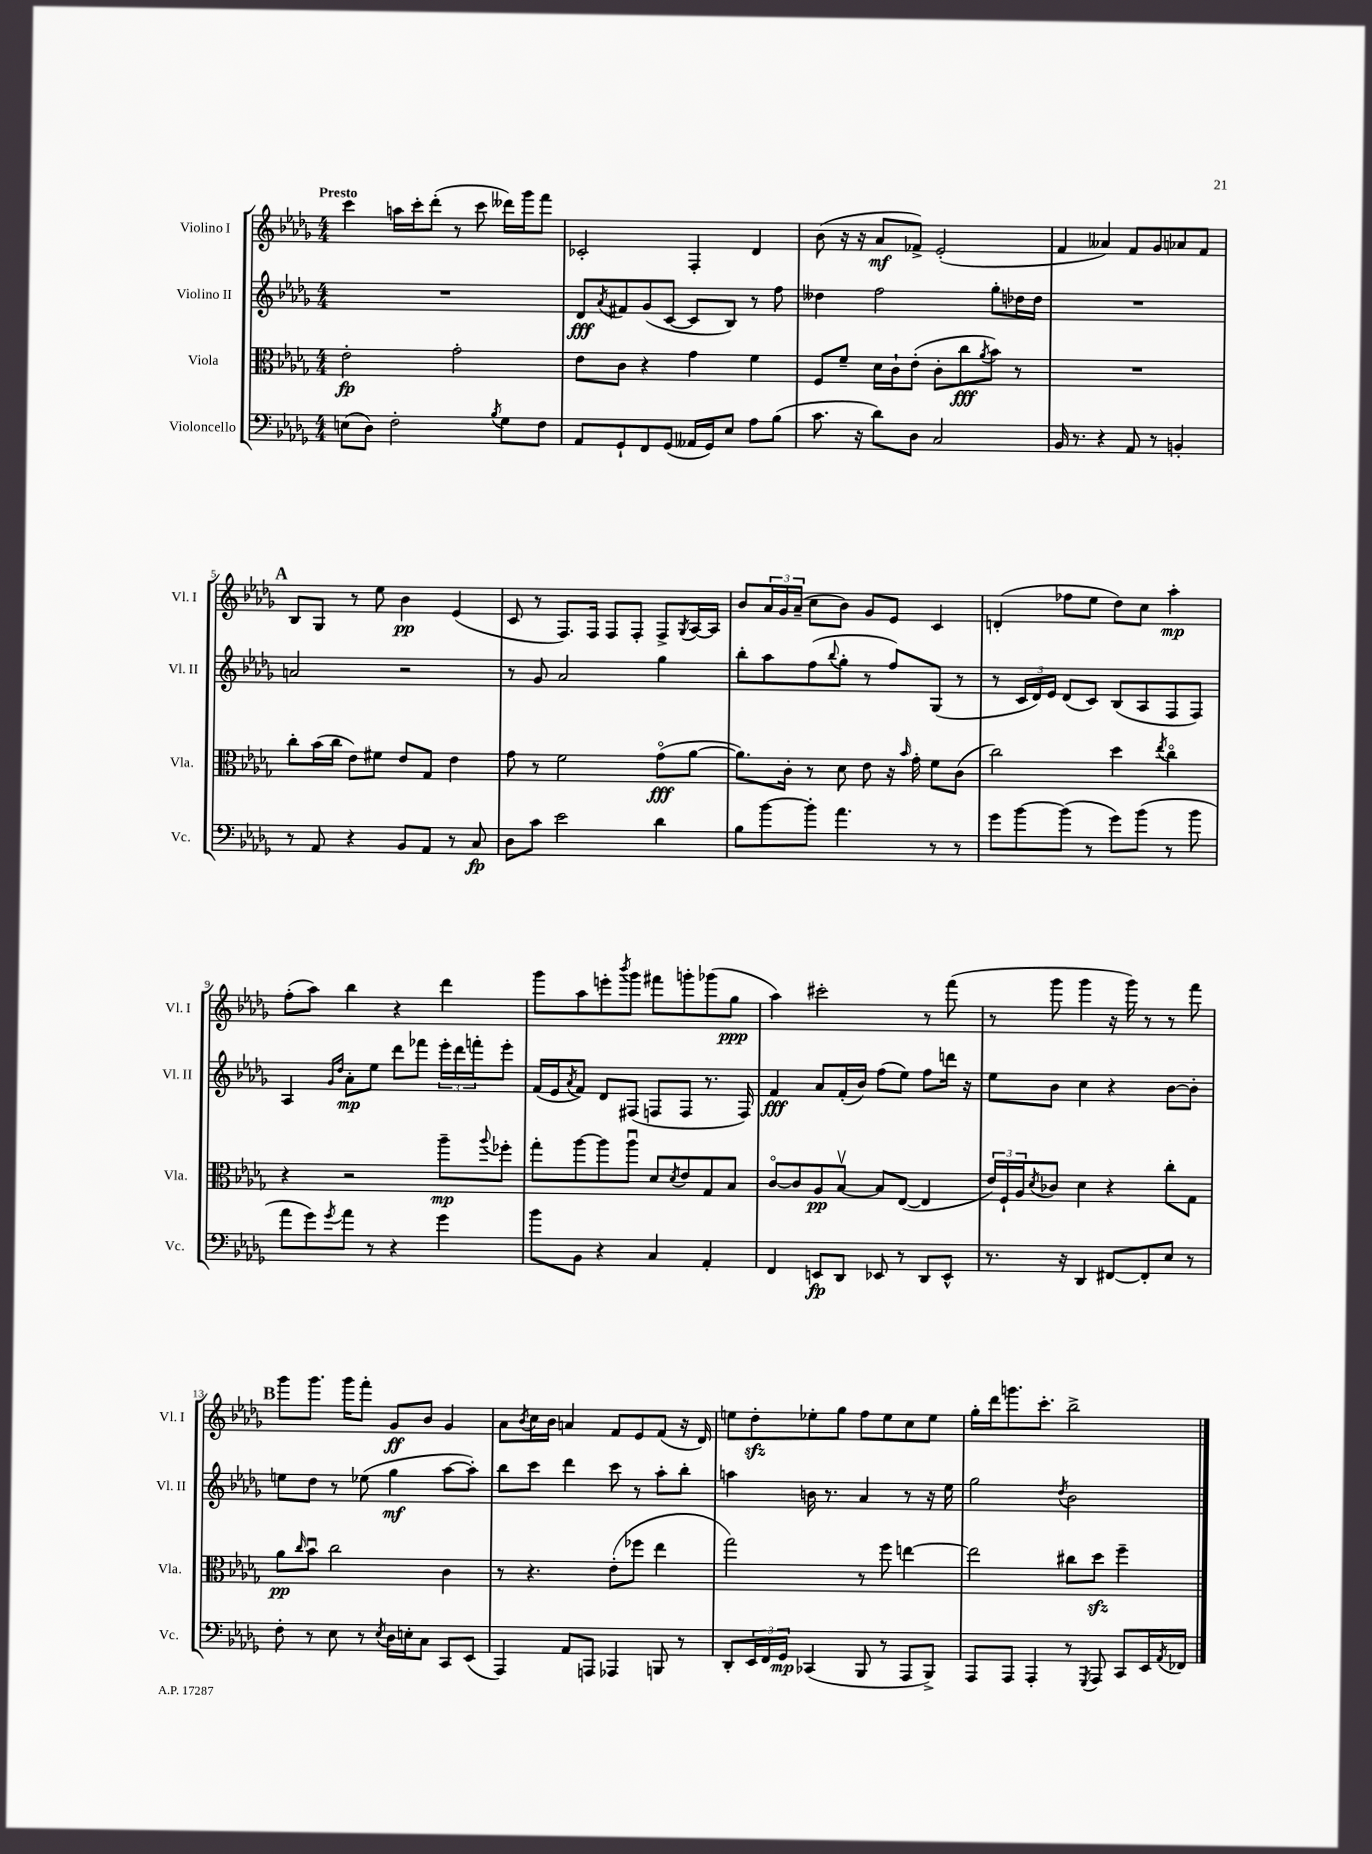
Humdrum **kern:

**kern	**kern	**kern	**kern
*staff4	*staff3	*staff2	*staff1
*clefF4	*clefC3	*clefG2	*clefG2
*k[b-e-a-d-g-]	*k[b-e-a-d-g-]	*k[b-e-a-d-g-]	*k[b-e-a-d-g-]
*M4/4	*M4/4	*M4/4	*M4/4
(8E	2e-'	1r	4ccc
8D-)	.	.	.
2F'	.	.	16aa
.	.	.	16ccc'
.	.	.	(8ddd-'
.	2g-'	.	8r
.	.	.	8ccc
8qB-	.	.	.
8G-	.	.	16ddd--)
.	.	.	16ggg-
8F	.	.	8fff
=	=	=	=
8AA-	8e-	8d-	2c-'
.	.	8qa-	.
8GG-`	8c	8f#	.
8FF	4r	(8g-	.
(8GG-	.	[8c	.
16AA--	4g-	8c]	4F'
16GG-)	.	.	.
8E-	.	8B-)	.
8A-	4f	8r	4d-
(8B-	.	8ff	.
=	=	=	=
8.c	8F	4dd--	(8b-
.	8f~	.	16r
16r	.	.	16r
8d-)	16d-	2ff	8a-
.	16c`	.	.
8D-	(8e-'	.	8f-^)
2C	8c'	.	(2e-'
.	8cc	.	.
.	8qa-	.	.
.	8b-)	8gg-'	.
.	8r	16dd-	.
.	.	16dd-	.
=	=	=	=
16BB-	1r	1r	4f
8.r	.	.	.
4r	.	.	4a--)
8AA-	.	.	8f
8r	.	.	8g-
4BB'	.	.	8a-
.	.	.	8f
=	=	=	=
8r	8cc'	2a	8B-
8AA-	(16b-	.	8G-
.	16cc	.	.
4r	8e-)	.	8r
.	8f#	.	8ee-
8BB-	8e-	2r	4b-
8AA-	8G-	.	.
8r	4e-	.	(4e-
8C	.	.	.
=	=	=	=
8D-	8g-	8r	8c
8c	8r	8g-	8r
2e-	2f	2a-	8.F)
.	.	.	16F
.	.	.	8F
.	.	.	8F'
4d-	(8g-o	4gg-	8F^
.	.	.	8qG-
.	[8a-	.	[16A-
.	.	.	16A-]
=	=	=	=
8B-	8.a-])	8bb-'	8b-
[8b-	.	8aa-	24a-
.	.	.	24g-
.	16c'	.	.
.	.	.	(24a-~
8b-']	8r	(8ff	8cc
.	.	8qqbb-	.
4.a-	8d-	8gg-'	8b-)
.	8e-	8r	8g-
.	16r	8ff)	8e-
.	16qqb-	.	.
.	16g-'	.	.
8r	8f	(8G-	4c
8r	(8c	8r	.
=	=	=	=
8g-	2cc)	8r	(4d'
[8b-	.	24c	.
.	.	24d-)	.
.	.	24e-	.
(8b-]	.	(8d-	8ff-
8r	.	8c)	8ee-
8g-)	4dd-	(8B-	8dd-)
(8b-	.	8A-	8cc
.	8qee-	.	.
8r	4cco	8F	4aa-'
8b-	.	8F)	.
=	=	=	=
8a-	4r	4A-	(8ff'
8g-)	.	.	8aa-)
.	.	16qqg-	.
8qg-	.	16qqdd-	.
8a-	2r	8a-'	4bb-
8r	.	8ee-	.
4r	.	8ddd-	4r
.	.	8fff-	.
4g-	8aa-~	24eee-'	4ddd-
.	.	24ddd-	.
.	.	24fff'	.
.	8qqaa-	.	.
.	8ff-'	8eee-'	.
=	=	=	=
8b-	8gg-'	(16f	8ggg-
.	.	16e-	.
.	.	8qa-	.
8BB-	[8aa-	8f)	8aa-
4r	8aa-]	8d-	8eee'
.	.	.	8qbbb-
.	8aa-u	(8F#	8ggg-
4C	8d-	8F	8fff#
.	8qd-	.	.
.	8e-	8F	8ggg'
4AA-'	8G-	8.r	(8ggg-
.	8B-	.	8gg-
.	.	16F)	.
=	=	=	=
4FF	[8co	4f	4aa-)
.	8c]	.	.
8EE	8A-	8a-	2ccc#'
8DD-	[8B-v	(16f'	.
.	.	16b-)	.
8EE-	8B-]	(8ff	.
8r	([8E-	8ee-)	.
8DD-	4E-]	8ff	8r
8EE-^^	.	16ddd	(8fff
.	.	16r	.
=	=	=	=
8.r	24e-)	8ee-	8r
.	24F`	.	.
.	24A-	.	.
.	8qd-	.	.
.	8c-	8b-	8ggg-
16r	.	.	.
4DD-	4d-	4cc	4ggg-
[8FF#	4r	4r	16r
.	.	.	16ggg-)
8FF#']	.	.	8r
8E-	8cc'	[8b-	8r
8r	8G-	8b-']	8fff
=	=	=	=
8F'	8a-	8ee	8ggg-
.	16qqcc	.	.
8r	8b-u	8dd-	8.ggg-
8E-	2cc	8r	.
.	.	.	16ggg-
8r	.	(8ee-	8fff'
8qE-	.	.	.
16D-	.	4gg-	8g-
16E'	.	.	.
8C	.	.	8b-
8CC	4c	[8aa-	4g-
(8EE-	.	8aa-'])	.
=	=	=	=
4AAA-)	8r	8bb-	8a-
.	.	.	8qb-
.	4.r	8ccc	16cc
.	.	.	16b-
8AA-	.	4ddd-	4a
8AAA	.	.	.
4AAA-	(8e-'	8ccc	8f
.	8ff-	8r	8e-
8BBB	4ee-	8aa-'	(8f
8r	.	8bb-'	16r
.	.	.	16d-)
=	=	=	=
8DD-'	2gg-)	4aa	8ee
24EE-	.	.	8dd-'
24FF	.	.	.
24GG-	.	.	.
(4CC-	.	16b	8ee-'
.	.	8.r	.
.	.	.	8gg-
8BBB-	8r	4a-	8ff
8r	8ff	.	8ee-
8AAA-	[4ee	8r	8cc
8BBB-^)	.	16r	8ee-
.	.	16ee-	.
=	=	=	=
8AAA-	2ee]	2gg-	16gg-'
.	.	.	16ddd-
8AAA-	.	.	8.ggg
4AAA-'	.	.	.
.	.	.	8.ccc'
.	.	8qdd-	.
8r	8cc#	2b-	2bb-^
8qGGG-	.	.	.
8AAA-	8dd-	.	.
8CC	4ff~	.	.
16EE-	.	.	.
8qAA-	.	.	.
16FF-	.	.	.
==	==	==	==
*-	*-	*-	*-
